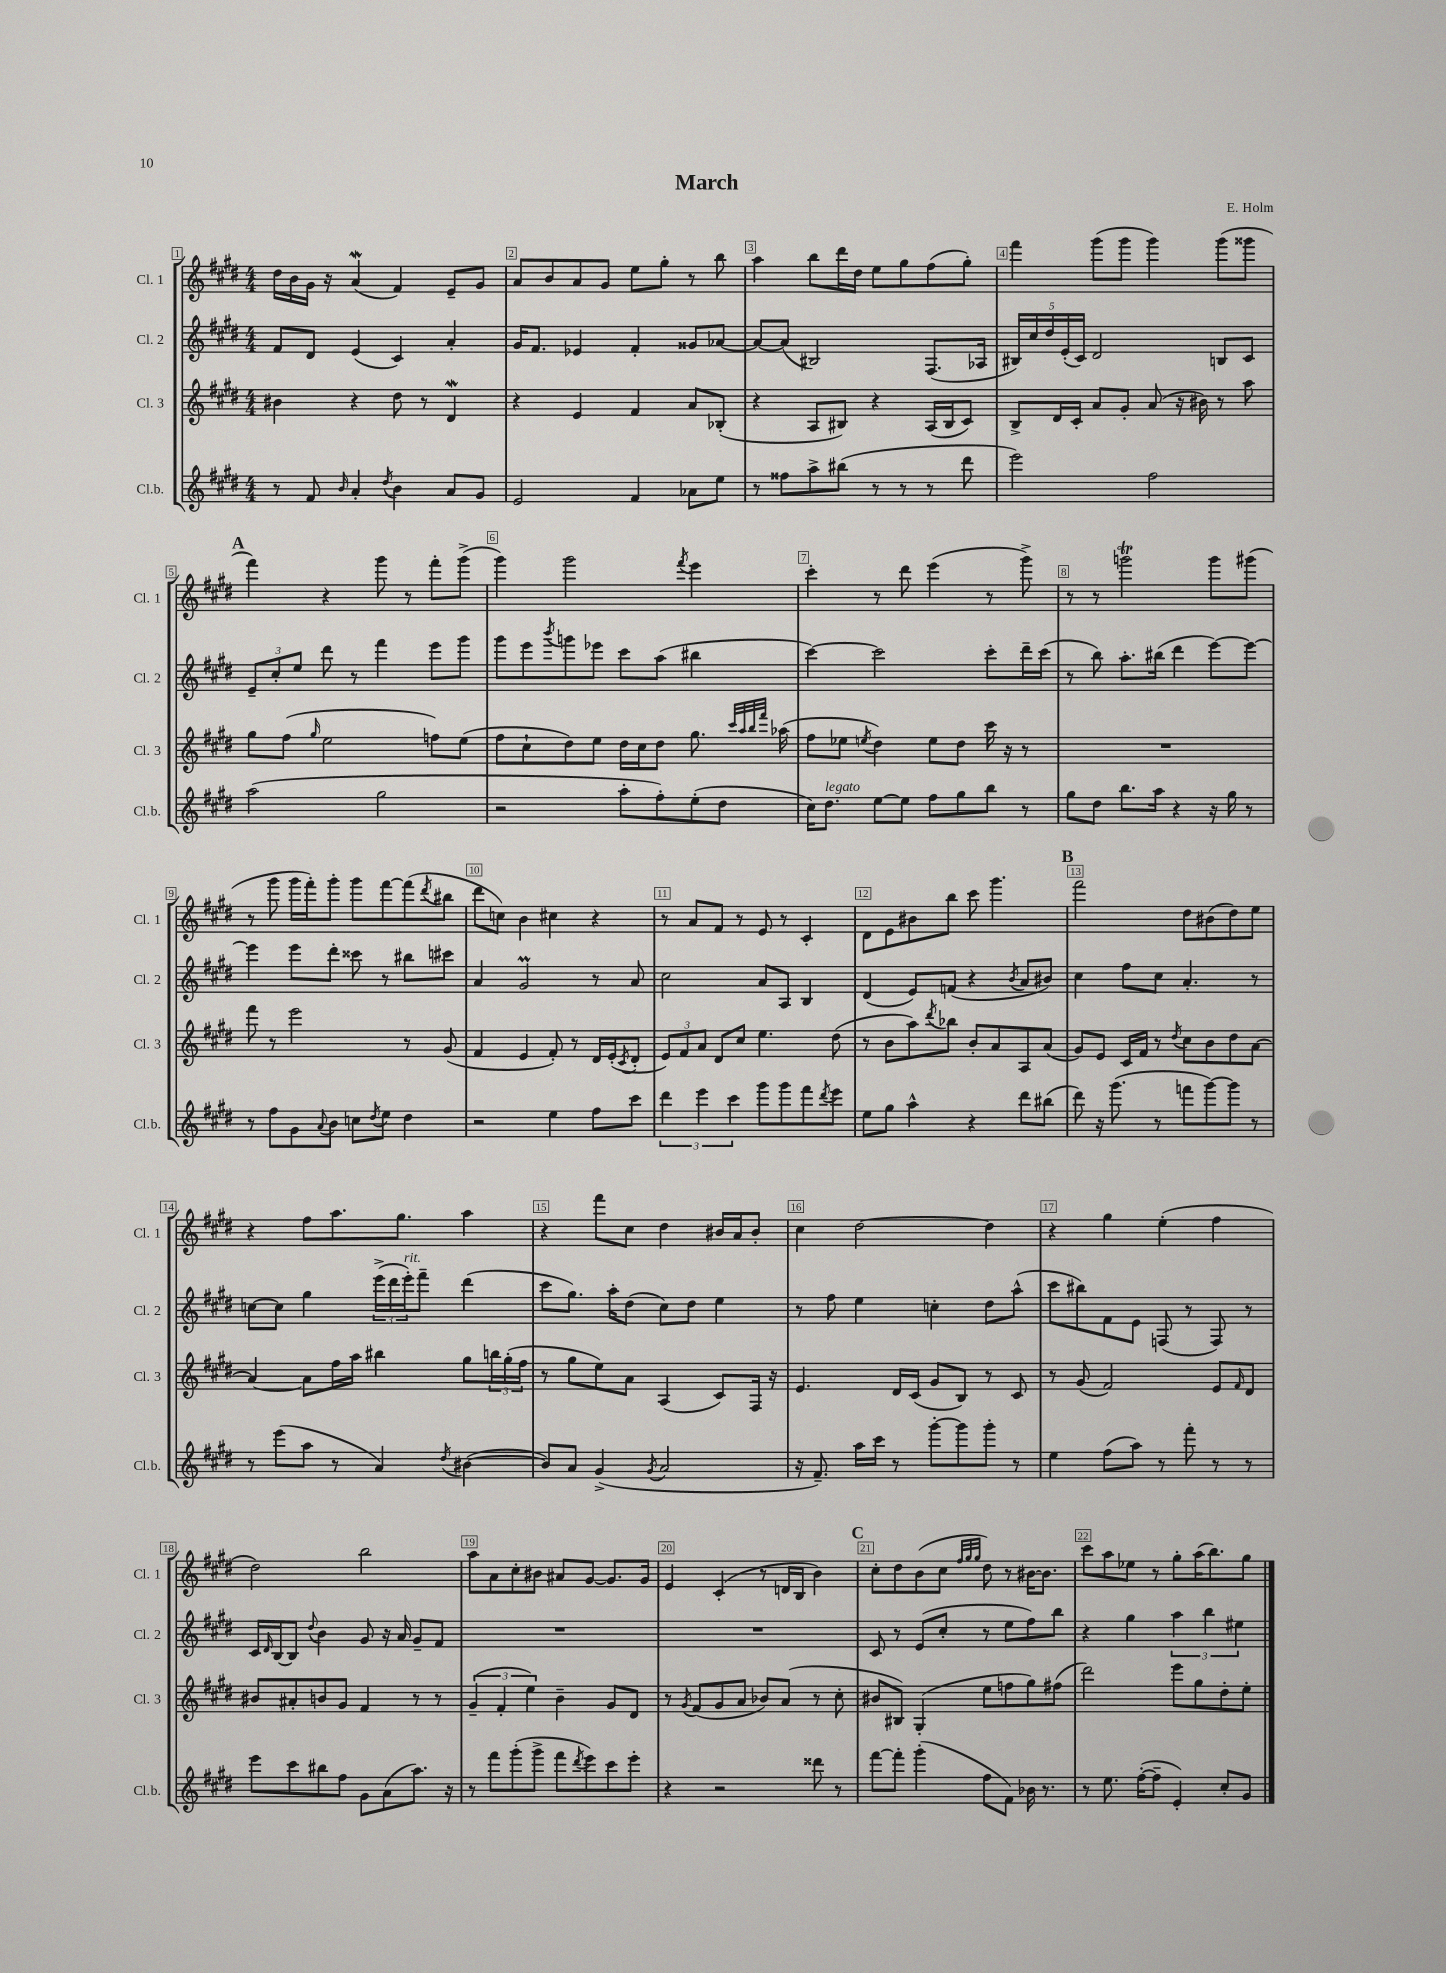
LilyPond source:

\header { title = "March" composer = "E. Holm" }
<<
\new StaffGroup <<
\new Staff = "s0" \with { instrumentName = "Cl. 1" shortInstrumentName = "Cl. 1" } {
    \clef treble \key e \major \numericTimeSignature \time 4/4
    dis''16 b'16 gis'16 r16 a'4\mordent( fis'4) e'8-- gis'8 |
    a'8 b'8 a'8 gis'8 e''8 gis''8-. r8 b''8 |
    a''4 b''8 dis'''16 dis''16 e''8 gis''8 fis''8( gis''8-.) |
    fis'''4 gis'''8( gis'''8 gis'''4) gis'''8( gisis'''8 |
    \mark \markup { \bold "A" } fis'''4) r4 gis'''8 r8 fis'''8-. gis'''8->( |
    gis'''4) gis'''2 \acciaccatura { fis'''8 } e'''4 |
    cis'''4-. r8 dis'''8 e'''4( r8 gis'''8->) |
    r8 r8 g'''2\trill g'''8 gis'''8( |
    r8 gis'''8 gis'''16 fis'''16-.) gis'''8-. gis'''8 fis'''8~ fis'''8( \acciaccatura { dis'''8 } bis''8 |
    dis'''8 c''8) b'4 cis''4 r4 |
    r8 a'8 fis'8 r8 e'8 r8 cis'4-. |
    dis'8 e'8 bis'8 b''8 cis'''8 gis'''4. |
    \mark \markup { \bold "B" } fis'''2 dis''8 bis'8( dis''8) e''8 |
    r4 fis''8 a''8. gis''8. a''4 |
    r4 fis'''8 cis''8 dis''4 bis'16 a'16 bis'8-. |
    cis''4 dis''2~ dis''4 |
    r4 gis''4 e''4-.( fis''4 |
    dis''2) b''2 |
    a''8 a'8 cis''8-. bis'8 ais'8 gis'8~ gis'8. gis'16 |
    e'4 cis'4-.( r8 d'16 b16 b'4) |
    \mark \markup { \bold "C" } cis''8-. dis''8 b'8( cis''8 \grace { fis''32 gis''32 gis''32 } dis''8) r8 bis'16~ bis'8. |
    cis'''8 a''8 ees''8 r8 gis''8-. a''16( b''8.) gis''8 \bar "|." |
}
\new Staff = "s1" \with { instrumentName = "Cl. 2" shortInstrumentName = "Cl. 2" } {
    \clef treble \key e \major \numericTimeSignature \time 4/4
    fis'8 dis'8 e'4( cis'4) a'4-. |
    gis'16 fis'8. ees'4 fis'4-. gisis'8 aes'8~ |
    aes'8~ aes'8( bis2) fis8.( aes16 |
    \tuplet 5/4 { bis16) cis''16 dis''16 e'16-.( cis'16) } dis'2 b8 cis'8 |
    \mark \markup { \bold "A" } \tuplet 3/2 { e'8-- cis''8-. e''8 } dis'''8 r8 fis'''4 e'''8 gis'''8 |
    gis'''8 e'''8 \acciaccatura { b'''8 } g'''8 ees'''8 cis'''8 a''8( bis''4 |
    cis'''4~) cis'''2 cis'''8-. dis'''16-- cis'''16( |
    r8 b''8) a''8.-. bis''16( dis'''4 e'''8~) e'''8~ |
    e'''4 e'''8 dis'''8-. cisis'''8 r8 bis''8 cis'''8 |
    a'4 gis'2\prall r8 a'8 |
    cis''2 a'8 a8 b4 |
    dis'4( e'8) f'8( r4 \acciaccatura { b'8 } a'8 bis'8) |
    \mark \markup { \bold "B" } cis''4 fis''8 cis''8 a'4.-. r8 |
    c''8~ c''8 gis''4 \tuplet 3/2 { e'''16->( dis'''16 e'''16-.^\markup { \italic "rit." }) } fis'''8-- dis'''4( |
    cis'''8 gis''8.) a''16-. dis''8( cis''8) dis''8 e''4 |
    r8 fis''8 e''4 c''4-. dis''8 a''8-^( |
    cis'''8 bis''8) fis'8 e'8 f8( r8 f8) r8 |
    cis'16 \grace { dis'16 } b16~ b8 \appoggiatura { dis''8 } b'4 gis'8 r16 a'16 gis'8-- fis'8 |
    R1 |
    R1 |
    \mark \markup { \bold "C" } cis'8 r8 e'8( cis''8-. r8 e''8 fis''8) b''8 |
    r4 gis''4 \tuplet 3/2 { a''4 b''4 eis''4 } \bar "|." |
}
\new Staff = "s2" \with { instrumentName = "Cl. 3" shortInstrumentName = "Cl. 3" } {
    \clef treble \key e \major \numericTimeSignature \time 4/4
    bis'4 r4 dis''8 r8 dis'4\mordent |
    r4 e'4 fis'4 a'8 bes8-.( |
    r4 a8 bis8) r4 a16( bis16 cis'8) |
    b8-> dis'16 cis'16-. a'8 gis'8-. a'8( r16 bis'16) r8 a''8 |
    \mark \markup { \bold "A" } gis''8 fis''8( \grace { gis''16 } e''2 f''8) e''8( |
    fis''8 cis''8-! dis''8) e''8 dis''16 cis''16 dis''8 gis''8. \grace { cis'''32 a''32 b''32 fis'''32 } aes''16( |
    fis''8 ees''8 \acciaccatura { e''8 } dis''4) e''8 dis''8 cis'''16 r16 r8 |
    R1 |
    fis'''8 r8 e'''2 r8 gis'8( |
    fis'4 e'4 fis'8-.) r8 dis'16 e'16-.( \acciaccatura { cis'8 } dis'8-. |
    \tuplet 3/2 { e'8) fis'8 a'8 } dis'8 cis''8 e''4. dis''8( |
    r8 b'8 a''8) \acciaccatura { dis'''8 } bes''8 b'8-. a'8 a8 a'8( |
    \mark \markup { \bold "B" } gis'8) e'8 cis'16 fis'16 r8 \acciaccatura { dis''8 } cis''8 b'8 dis''8 a'8~ |
    a'4~ a'8 fis''16 a''16 bis''4 gis''8 \tuplet 3/2 { b''16 gis''16-.( fis''16 } |
    r8 gis''8 e''8) a'8 a4( cis'8) fis16 r16 |
    e'4. dis'16 cis'16( gis'8 b8) r8 cis'8 |
    r8 gis'8( fis'2) e'8 \grace { fis'16 } dis'8 |
    bis'8 ais'8-. b'8 gis'8 fis'4 r8 r8 |
    \tuplet 3/2 { gis'4--( fis'4-. e''4) } b'4-- gis'8 dis'8 |
    r8 \acciaccatura { gis'8 } fis'8( gis'8 a'8 bes'8) a'8( r8 cis''8-. |
    \mark \markup { \bold "C" } bis'8 bis8) gis4-.( e''8 f''8 gis''8) fis''8( |
    dis'''2) e'''8 gis''8 dis''8-. e''8-. \bar "|." |
}
\new Staff = "s3" \with { instrumentName = "Cl.b." shortInstrumentName = "Cl.b." } {
    \clef treble \key e \major \numericTimeSignature \time 4/4
    r8 fis'8 \grace { b'16 } a'4-. \acciaccatura { dis''8 } b'4 a'8 gis'8 |
    e'2 fis'4 aes'8 e''8 |
    r8 fisis''8 a''8-> bis''8( r8 r8 r8 dis'''8 |
    e'''2) fis''2 |
    \mark \markup { \bold "A" } a''2( gis''2 |
    r2 a''8-. fis''8-.) e''8-.( dis''8 |
    cis''16) dis''8.^\markup { \italic "legato" } e''8~ e''8 fis''8 gis''8 b''8 r8 |
    gis''8 dis''8 b''8. a''16 r4 r16 gis''16 r8 |
    r8 fis''8 gis'8 \appoggiatura { a'8 } b'8 c''8 \acciaccatura { dis''8 } e''8 dis''4 |
    r2 e''4 fis''8 cis'''8 |
    \tuplet 3/2 { dis'''4 e'''4 cis'''4 } gis'''8 gis'''8 fis'''8 \acciaccatura { dis'''8 } e'''8 |
    e''8 gis''8 a''4-^ r4 dis'''8 bis''8( |
    \mark \markup { \bold "B" } dis'''8) r16 gis'''8.( r8 f'''8 gis'''8~) gis'''8 r8 |
    r8 e'''8( a''8 r8 a'4) \acciaccatura { dis''8 } bis'4~( |
    bis'8) a'8 gis'4->( \acciaccatura { gis'8 } a'2 |
    r16 fis'8.--) a''16 cis'''16 r8 gis'''8~-. gis'''8 gis'''8-. r8 |
    e''4 fis''8( a''8) r8 fis'''8-. r8 r8 |
    e'''8 cis'''8 bis''8 fis''8 gis'8 a'8( a''8.) r16 |
    r8 fis'''8 gis'''8-.( gis'''8-> fis'''8 \acciaccatura { dis'''8 } e'''8) cis'''8 e'''8-. |
    r4 r2 disis'''8 r8 |
    \mark \markup { \bold "C" } fis'''8~ fis'''8-. gis'''4-.( fis''8 fis'8) bes'16 r8. |
    r8 e''8. fis''16~-.( fis''8-- e'4-.) cis''8-. gis'8 \bar "|." |
}
>>
>>
\layout { \context { \Score \override BarNumber.break-visibility = ##(#f #t #t) barNumberVisibility = #all-bar-numbers-visible \override BarNumber.stencil = #(make-stencil-boxer 0.1 0.3 ly:text-interface::print) } }
